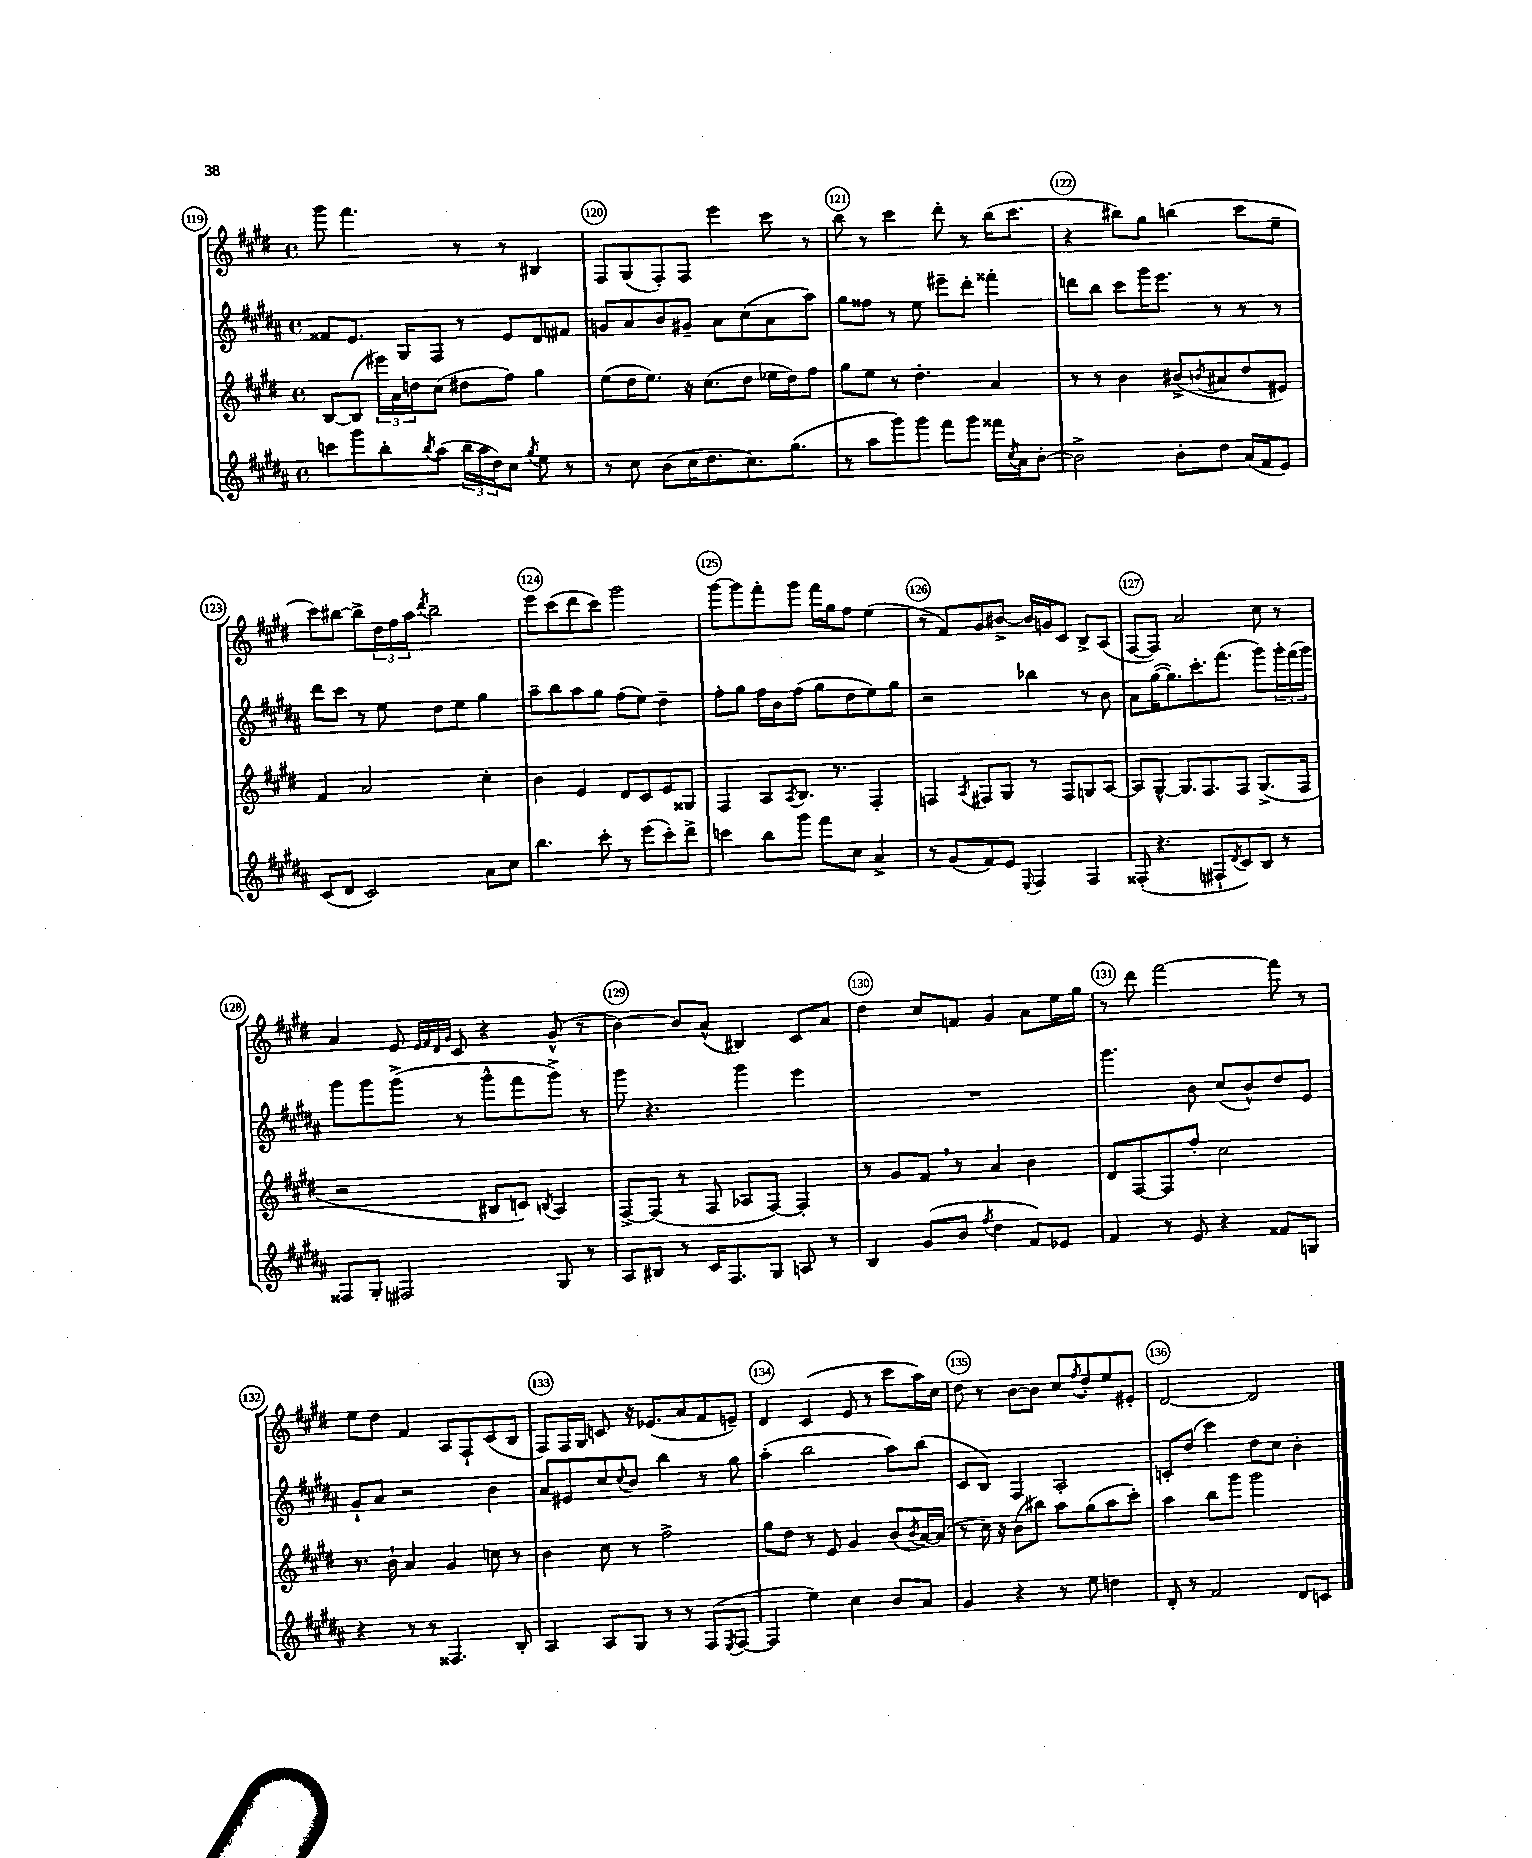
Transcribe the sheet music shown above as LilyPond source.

<<
\new StaffGroup <<
\new Staff = "s0" {
    \clef treble \key e \major \defaultTimeSignature \time 4/4
    gis'''8 fis'''4. r8 r8 bis4 |
    fis8 gis8( fis8-.) fis8 e'''4 cis'''8 r8 |
    b''8 r8 cis'''4 dis'''8-. r8 b''16( cis'''8. |
    r4 bis''8) gis''8 b''4( cis'''8 e''8-- |
    cis'''8) bis''8~ bis''8-> \tuplet 3/2 { dis''16 fis''16 a''16 } \acciaccatura { dis'''8 } bis''2-- |
    e'''8 cis'''8( dis'''8 cis'''8) gis'''2 |
    gis'''8~ gis'''8 fis'''8-. gis'''8 fis'''16 gis''16 fis''8 e''4( |
    r8 fis'8) gis'8 bis'8~-> bis'16 g'16 cis'8 b8-> a8( |
    fis8~ fis8) a'2 cis''8 r8 |
    a'4 e'8 \grace { e'32 fis'32 dis'32 gis'32 } cis'8 r4 gis'8-^( r8 |
    b'4~) b'8 a'8-^( bis4) cis'8 a'8 |
    dis''4 cis''8 f'8 gis'4 a'8 e''16 gis''16 |
    r8 dis'''8 fis'''2~ fis'''8 r8 |
    e''8 dis''8 fis'4 a8 fis8-! cis'8( b8 |
    fis8) fis16 gis16 c'8 r16 ees'8.( a'8 fis'8 e'8--) |
    dis'4 cis'4( e'8 r8 cis'''8 a''16) cis''16 |
    dis''8 r8 b'8~ b'8 cis''8 \acciaccatura { fis''8 } dis''8-. e''8 eis'8-. |
    dis'2~ dis'2 \bar "|." |
}
\new Staff = "s1" {
    \clef treble \key b \major \defaultTimeSignature \time 4/4
    fisis'8 e'8. gis16 fis8 r8 e'8 dis'8 fis'8 |
    g'8 ais'8 b'8 gis'8-- ais'8 cis''8( ais'8 ais''8) |
    gis''8 fisis''8 r8 e''8 eis'''8-- dis'''8-. fisis'''4-. |
    d'''8 b''8 cis'''8 gis'''16 e'''8. r8 r8 r8 |
    dis'''8 cis'''8 r8 e''8 dis''8 e''8 gis''4 |
    ais''8-- b''8 ais''8 gis''8 fis''8( e''8) dis''4-- |
    fis''8-. gis''8 fis''16 b'16 fis''8( gis''8 dis''8 e''8) gis''8 |
    r2 bes''4 r8 b'8 |
    ais'8 gis''16~( gis''8.) cis'''8.-. fis'''8.( gis'''8) \tuplet 3/2 { gis'''16-. fis'''16( gis'''16) } |
    gis'''8 gis'''8 gis'''8->( r8 gis'''8-^ fis'''8 gis'''8->) r8 |
    gis'''8 r4. gis'''4 e'''4 |
    R1 |
    gis'''4. b'8 cis''8( b'8-^) dis''8 e'8 |
    gis'8-! ais'8 r2 b'4 |
    ais'8 eis'8 cis''8 \appoggiatura { cis''8 } b'8 b''4 r8 gis''8 |
    ais''4-.( b''2 ais''8) b''8( |
    cis'8 b8) fis4 ais2-. |
    c'8-. dis''8( cis'''4) dis''8 cis''8 b'4-. \bar "|." |
}
\new Staff = "s2" {
    \clef treble \key e \major \defaultTimeSignature \time 4/4
    b8~ b8( \tuplet 3/2 { eis'''16) a'16 d''16 } cis''8( dis''8 fis''8) gis''4 |
    e''8( dis''16 e''8.) r16 cis''8.( dis''8 ees''16 dis''16) fis''8 |
    gis''8 e''8 r8 dis''4.-. a'4 |
    r8 r8 b'4 bis'8->( \acciaccatura { b'8 } ais'8 dis''8 eis'8) |
    fis'4 a'2 cis''4-. |
    b'4 e'4 dis'8 cis'8 e'8 gisis8 |
    fis4 a8 \acciaccatura { a8 } b8. r8. fis4-. |
    f4 \acciaccatura { a8 } fis8 gis8 r8 fis8 g8 a8~ |
    a8 gis8~-^ gis8. fis8. fis8 gis8.->( fis16 |
    r2 bis8 c'8) \acciaccatura { b8 } a4 |
    fis8~-> fis8( r8 fis8 aes8 fis8~) fis4-. |
    r8 gis'8 fis'8 \breathe r8 a'4 b'4 |
    dis'8 fis8~ fis8 fis''8-. cis''2 |
    r8. b'16-! a'4 gis'4 c''8 r8 |
    b'4 cis''8 r8 fis''2-> |
    gis''8 dis''8 r8 e'8 gis'4 b'8( \acciaccatura { b'8 } a'16~) a'16( |
    r8 cis''16) r16 b'8( bis''8) a''8 gis''8( a''8 cis'''8-.) |
    a''4 b''8 gis'''8 gis'''2 \bar "|." |
}
\new Staff = "s3" {
    \clef treble \key b \major \defaultTimeSignature \time 4/4
    c'''8 gis'''8 b''8-. \acciaccatura { b''8 } ais''8( \tuplet 3/2 { b''16 ais''16 dis''16) } cis''8 \acciaccatura { gis''8 } e''8 r8 |
    r8 cis''8 b'8( cis''16 dis''8. cis''8.) gis''8.( |
    r8 ais''8 gis'''8) gis'''8 fis'''8 gis'''8 fisis'''16 \acciaccatura { cis''8 } ais'16 b'8~-. |
    b'2-> b'8-. dis''8 ais'16( fis'16 e'8) |
    cis'8( dis'8 cis'2) ais'8 cis''8 |
    b''4. cis'''8-. r8 e'''8( cis'''8-.) dis'''8-> |
    c'''4 b''8 gis'''8 fis'''8 cis''8 ais'4-> |
    r8 gis'8( fis'8) e'8 \appoggiatura { e8 } fis4 fis4 |
    fisis8-.( r4. fis8-! \acciaccatura { dis'8 } cis'8) b8 r8 |
    fisis8 gis8-. fis2 gis8 r8 |
    ais8 bis8 r8 cis'16 fis8. gis8 a8 r8 |
    b4 gis'8( b'8 \acciaccatura { fis''8 } dis''4 fis'8) ees'8 |
    fis'4 r8 e'8 r4 fisis'8 g8 |
    r4 r8 r8 fisis4. b8-. |
    ais4 ais8 gis8 r8 r8 fis8( \acciaccatura { e8 } fis8~ |
    fis4 e''4) cis''4 b'8 ais'8 |
    gis'4 r4 r8 e''8 d''4 |
    dis'8-. r8 fis'2 dis'8 c'8 \bar "|." |
}
>>
>>
\layout { \context { \Score currentBarNumber = #119 \override BarNumber.break-visibility = ##(#f #t #t) barNumberVisibility = #all-bar-numbers-visible \override BarNumber.stencil = #(make-stencil-circler 0.1 0.3 ly:text-interface::print) } }
